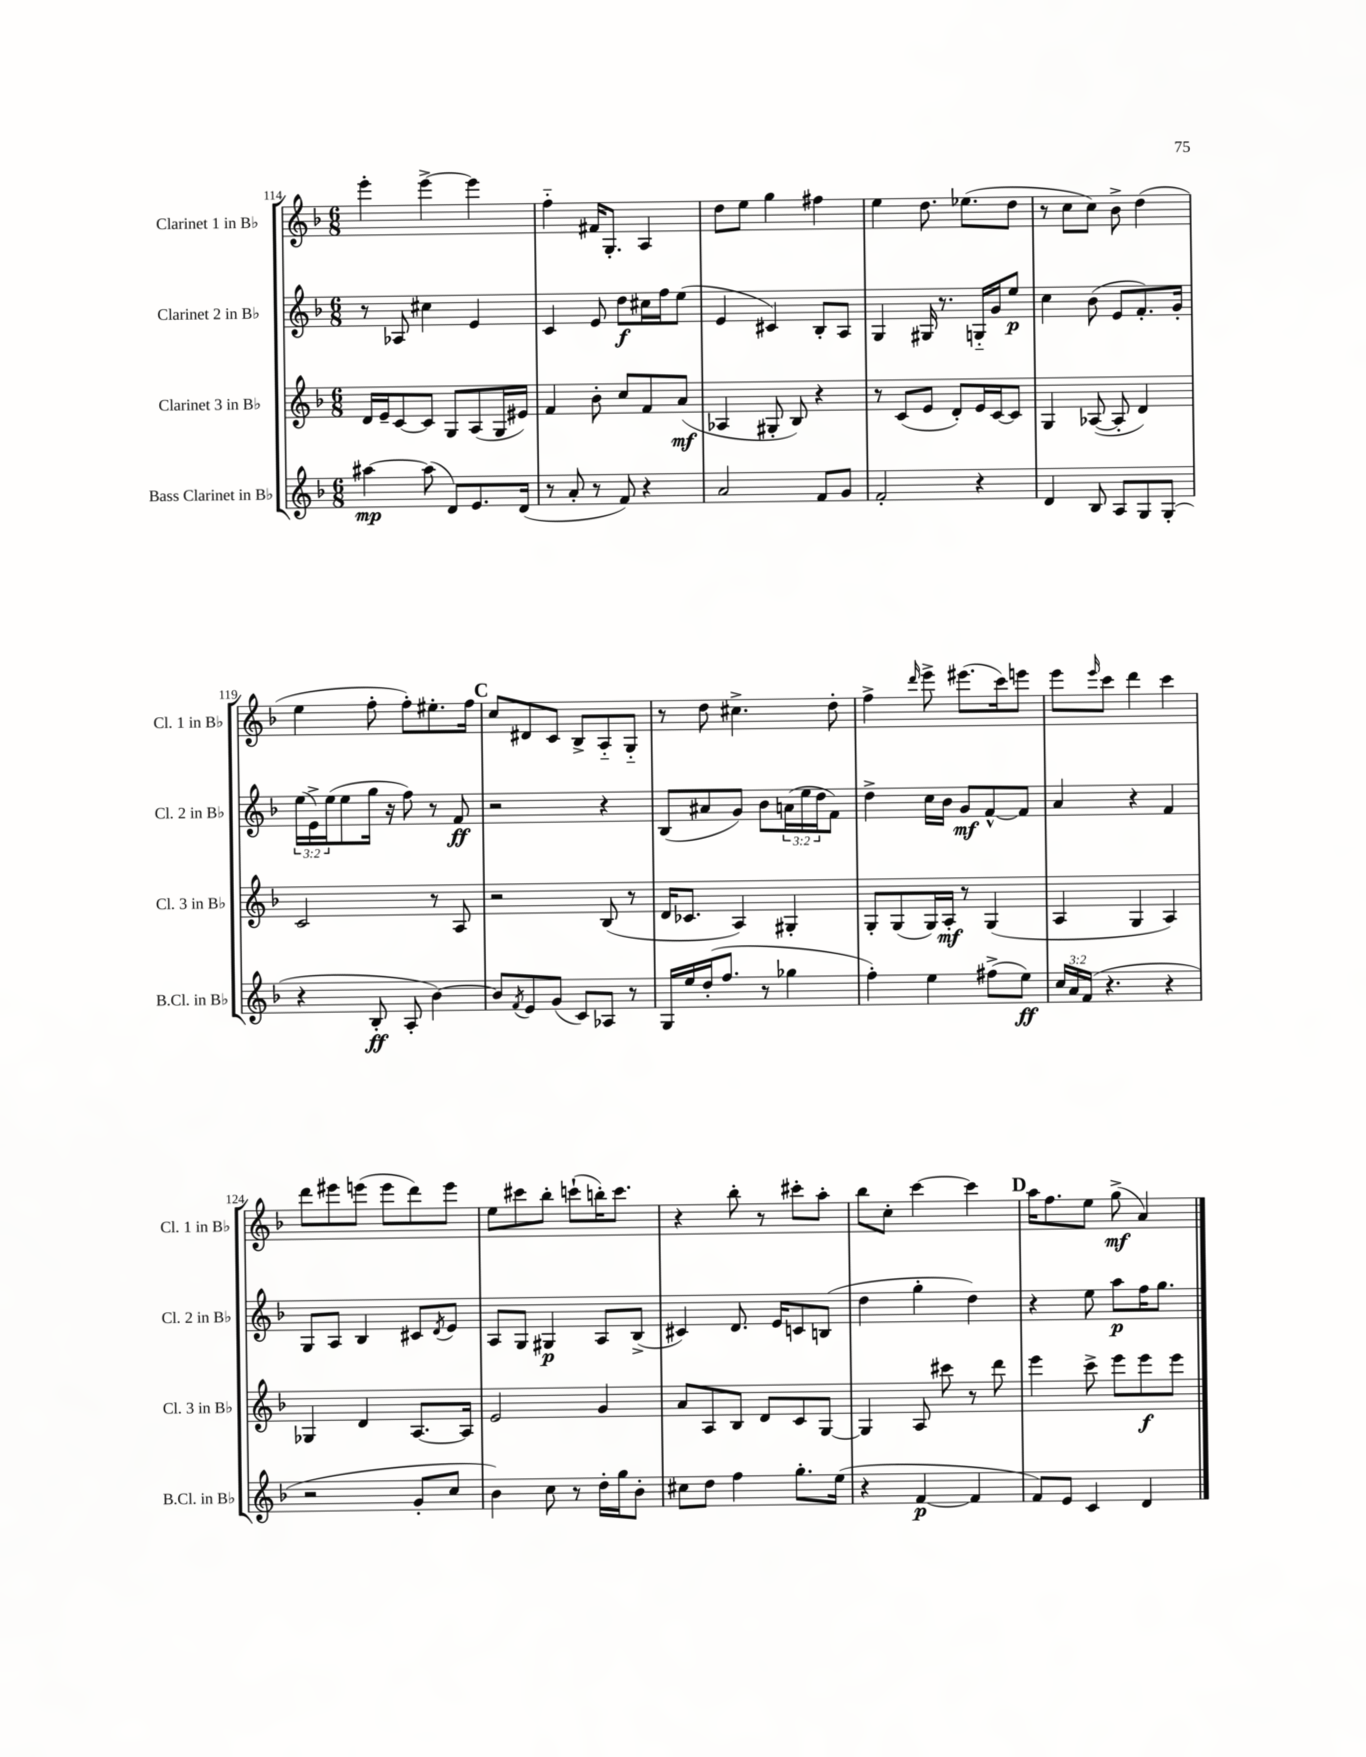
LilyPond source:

<<
\new StaffGroup <<
\new Staff = "s0" \with { instrumentName = "Clarinet 1 in Bb" shortInstrumentName = "Cl. 1 in Bb" } {
    \clef treble \key f \major \numericTimeSignature \time 6/8
    e'''4-. e'''4~-> e'''4 |
    f''4-_ fis'16 g8.-. a4 |
    d''8 e''8 g''4 fis''4 |
    e''4 d''8. ees''8.( d''8 |
    r8 c''8 c''8) bes'8-> d''4( |
    e''4 f''8-. f''8-.) eis''8.-. f''16 |
    \mark \markup { \bold "C" } c''8 dis'8 c'8 bes8-> a8-_ g8-_ |
    r8 d''8 cis''4.-> d''8-. |
    f''4-> \grace { d'''16 } e'''8-> eis'''8.( c'''16) e'''8 |
    e'''8 \grace { e'''16 } c'''8 d'''4 c'''4 |
    d'''8 eis'''8 e'''8( e'''8 d'''8) e'''8 |
    e''8 cis'''8 bes''8-. c'''8-!( b''16-.) c'''8. |
    r4 bes''8-. r8 cis'''8-. a''8-. |
    bes''8 c''8-. c'''4~ c'''4 |
    \mark \markup { \bold "D" } a''16 f''8. e''8 g''8->\mf( a'4) \bar "|." |
}
\new Staff = "s1" \with { instrumentName = "Clarinet 2 in Bb" shortInstrumentName = "Cl. 2 in Bb" } {
    \clef treble \key f \major \numericTimeSignature \time 6/8 \override Staff.TupletNumber.text = #tuplet-number::calc-fraction-text
    r8 aes8 cis''4 e'4 |
    c'4 e'8 d''8\f cis''16 f''16 e''8( |
    e'4 cis'4) bes8-. a8 |
    g4 gis16 r8. g16-_ g'16 e''8\p |
    c''4 bes'8( e'8 f'8.-.) g'16-. |
    \tuplet 3/2 { e''16( e'16->) e''16( } e''8 g''16 r16 f''8) r8 f'8\ff |
    \mark \markup { \bold "C" } r2 r4 |
    bes8( ais'8 g'8) bes'8 \tuplet 3/2 { a'16( e''16 d''16 } f'8) |
    d''4-> c''16 bes'16 g'8\mf f'8~-^ f'8 |
    a'4 r4 f'4 |
    g8 a8 bes4 cis'8 \acciaccatura { d'8 } e'8 |
    a8 g8 gis4\p a8 bes8->( |
    cis'4) d'8. e'16 c'8 b8( |
    d''4 g''4-. d''4) |
    \mark \markup { \bold "D" } r4 e''8 a''8\p f''16 g''8. \bar "|." |
}
\new Staff = "s2" \with { instrumentName = "Clarinet 3 in Bb" shortInstrumentName = "Cl. 3 in Bb" } {
    \clef treble \key f \major \numericTimeSignature \time 6/8
    d'16 e'16-- c'8~ c'8 g8 a8( g16 eis'16) |
    f'4 bes'8-. c''8 f'8 a'8\mf( |
    aes4 gis8-. bes8) r4 |
    r8 c'8( e'8 d'8-.) e'16 c'16~ c'8 |
    g4 aes8~( aes8-. d'4) |
    c'2 r8 a8 |
    \mark \markup { \bold "C" } r2 bes8( r8 |
    d'16 ces'8. a4) gis4-. |
    g8-. g8( g16) a16-.\mf r8 g4( |
    a4 g4 a4) |
    ges4 d'4 a8.~ a16 |
    e'2 g'4 |
    a'8 a8 bes8 d'8 c'8 g8~ |
    g4 a8 cis'''8 r8 d'''8 |
    \mark \markup { \bold "D" } e'''4 c'''8-> e'''8 e'''8\f e'''8 \bar "|." |
}
\new Staff = "s3" \with { instrumentName = "Bass Clarinet in Bb" shortInstrumentName = "B.Cl. in Bb" } {
    \clef treble \key f \major \numericTimeSignature \time 6/8 \override Staff.TupletNumber.text = #tuplet-number::calc-fraction-text
    ais''4~\mp ais''8( d'8) e'8. d'16( |
    r8 a'8-. r8 f'8) r4 |
    a'2 f'8 g'8 |
    f'2-. r4 |
    d'4 bes8 a8 g8 g8-.( |
    r4 bes8-.\ff a8-. bes'4~) |
    \mark \markup { \bold "C" } bes'8 \acciaccatura { f'8 } e'8 g'8( c'8) aes8 r8 |
    g16 e''16 d''16-.( f''8. r8 ges''4 |
    f''4-.) e''4 fis''8->( e''8\ff) |
    \tuplet 3/2 { c''16 a'16 f'16( } r4. r4 |
    r2 g'8-. c''8 |
    bes'4) c''8 r8 d''16-. g''16 bes'8-. |
    cis''8 d''8 f''4 g''8.-. e''16( |
    r4 f'4~\p f'4 |
    \mark \markup { \bold "D" } f'8) e'8 c'4 d'4 \bar "|." |
}
>>
>>
\layout { \context { \Score currentBarNumber = #114 } }
